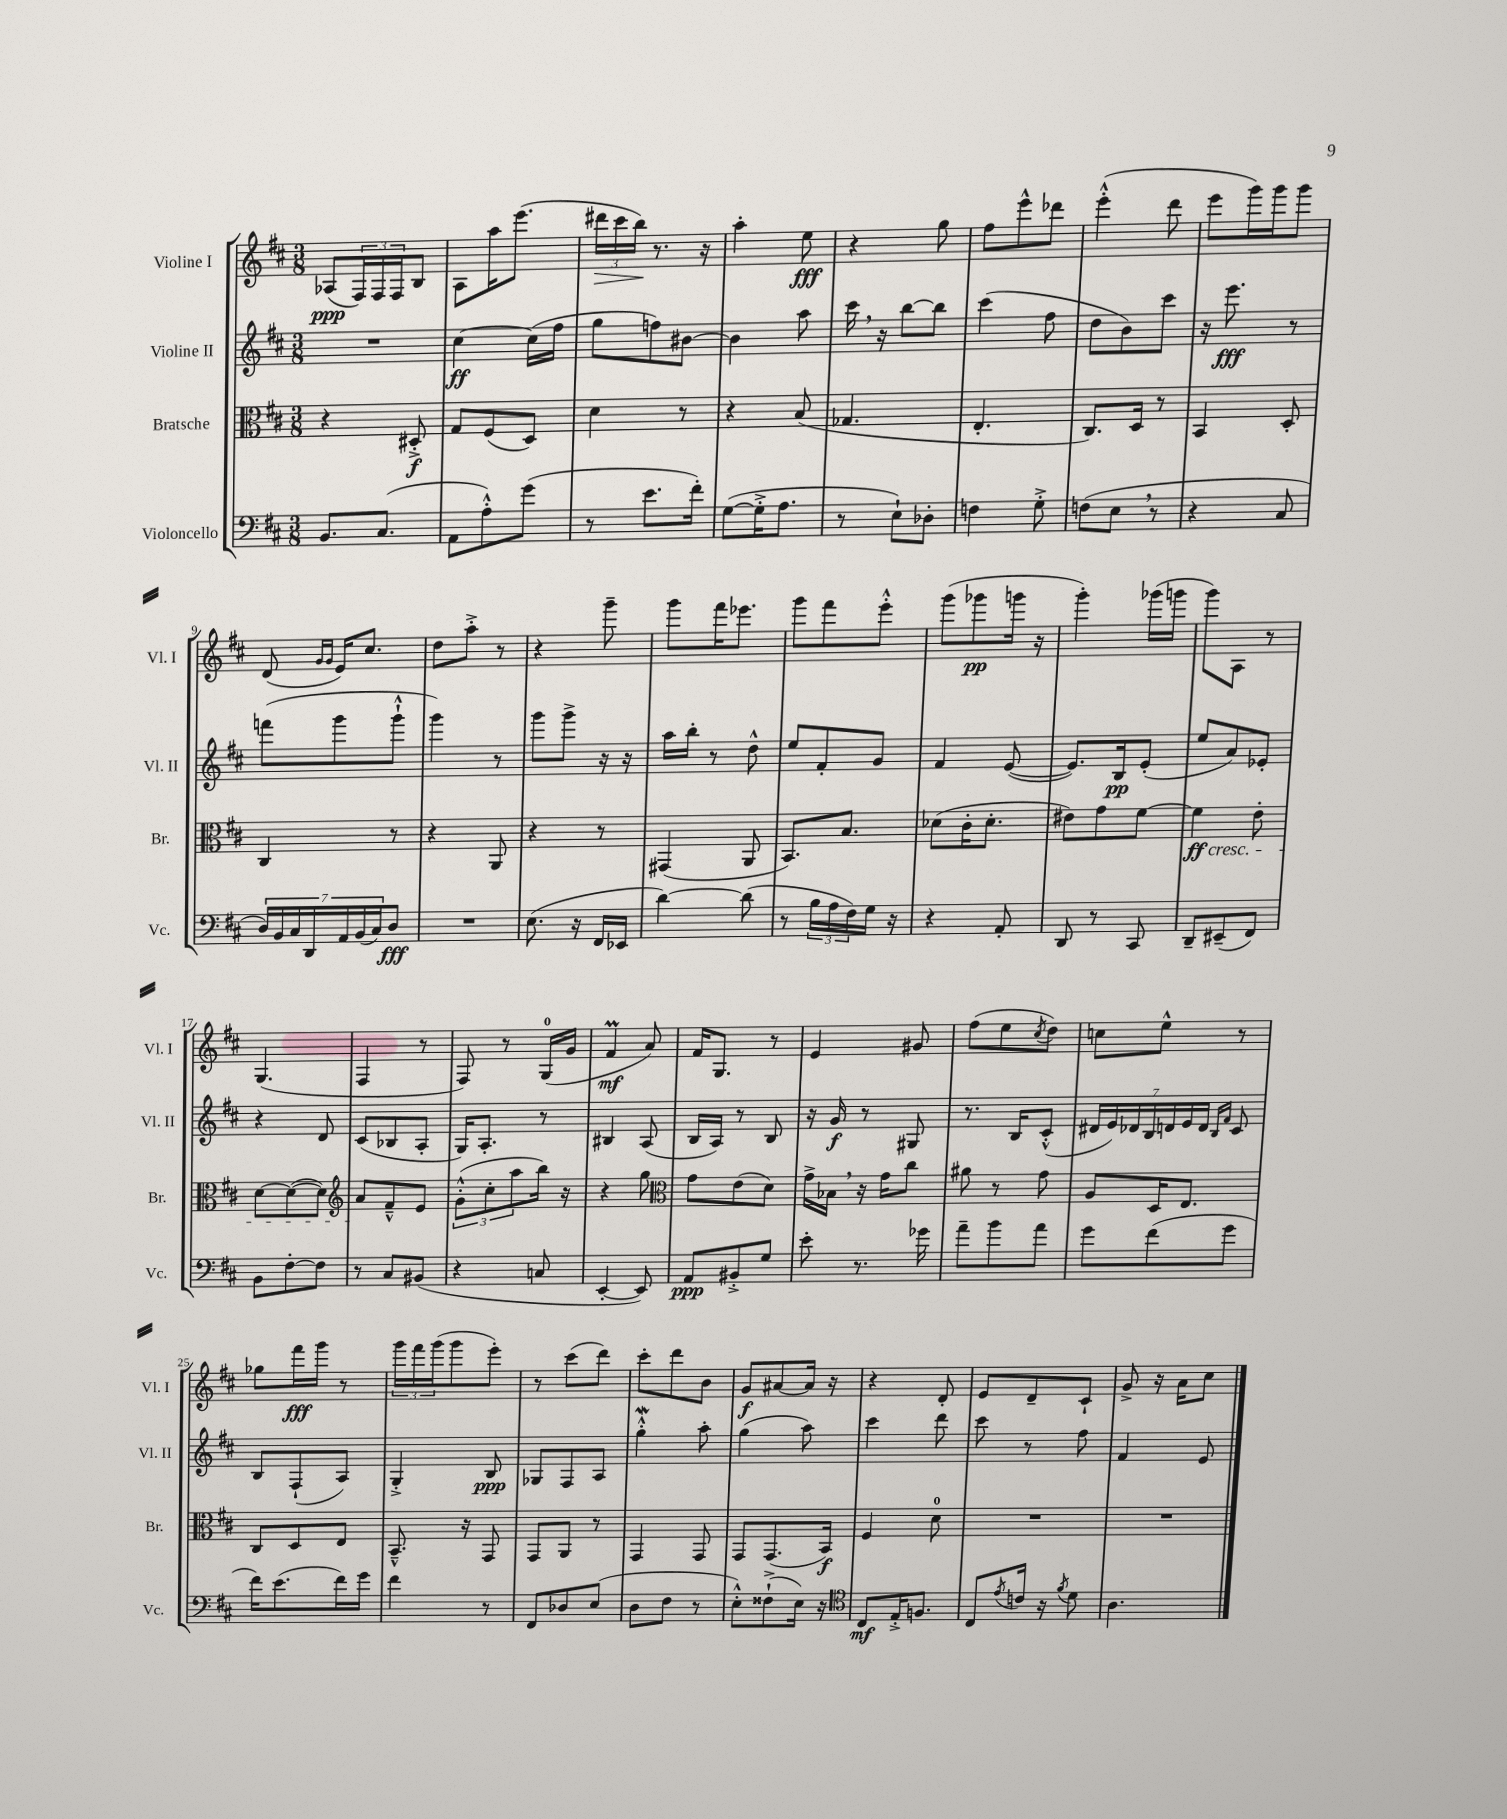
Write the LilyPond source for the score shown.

<<
\new StaffGroup <<
\new Staff = "s0" \with { instrumentName = "Violine I" shortInstrumentName = "Vl. I" } {
    \clef treble \key d \major \numericTimeSignature \time 3/8
    aes8\ppp( \tuplet 3/2 { fis16) fis16 fis16 } b8 |
    a8 a''16 e'''8.( |
    \tuplet 3/2 { dis'''16\> cis'''16 b''16\!) } r8. r16 |
    a''4-. e''8\fff |
    r4 g''8 |
    fis''8 e'''8-^ des'''8 |
    e'''4-.-^( d'''8 |
    e'''8 g'''16) g'''16 g'''8 |
    d'8( \grace { g'16 g'16 } e'16) cis''8. |
    d''8 a''8-.-> r8 |
    r4 g'''8-- |
    g'''8 fis'''16 ees'''8. |
    g'''8 fis'''8 e'''8-.-^ |
    g'''8( ges'''8\pp g'''16 r16 |
    g'''4-.) ges'''16( g'''16 |
    g'''8) a8 r8 |
    g4.( |
    fis4 r8 |
    fis8) r8 g16-0( g'16 |
    fis'4\prall\mf a'8) |
    fis'16 g8. r8 |
    e'4 gis'8 |
    fis''8( e''8 \acciaccatura { cis''8 } d''8) |
    c''8 e''8-^ r8 |
    ges''8 fis'''16\fff g'''16 r8 |
    \tuplet 3/2 { g'''16 fis'''16 g'''16( } g'''8 e'''8-.) |
    r8 cis'''8( d'''8) |
    cis'''8-. d'''8 b'8 |
    g'8\f ais'8~ ais'16 r16 |
    r4 d'8-. |
    e'8 d'8-- cis'8-! |
    g'8-> r16 a'16 cis''8 \bar "|." |
}
\new Staff = "s1" \with { instrumentName = "Violine II" shortInstrumentName = "Vl. II" } {
    \clef treble \key d \major \numericTimeSignature \time 3/8
    R4. |
    cis''4~\ff cis''16( fis''16 |
    g''8 f''8) bis'8~ |
    bis'4 a''8 |
    cis'''16 \breathe r16 b''8~ b''8 |
    cis'''4( fis''8 |
    d''8 b'8) cis'''8 |
    r16 e'''8.\fff r8 |
    f'''8( g'''8 g'''8-!-^ |
    g'''4) r8 |
    g'''8 g'''8-> r16 r16 |
    a''16 b''16-. r8 d''8-^ |
    e''8 fis'8-. g'8 |
    fis'4 e'8~( |
    e'8.) b16\pp e'8-.( |
    e''8 a'8) ees'8-. |
    r4 d'8 |
    cis'8( bes8 a8-. |
    g16) a8.-. r8 |
    bis4 a8( |
    b16 a16) r8 b8 |
    r16 g'16\f r8 gis8 |
    r8. b16 cis'8-.-^( |
    \tuplet 7/4 { dis'16 e'16) des'16 b16 d'16 e'16 d'16 } \grace { b16 fis'16 } cis'8 |
    b8 fis8-!( a8) |
    g4-.-> b8\ppp |
    ges8 fis8 a8 |
    g''4-.-^\mordent a''8-. |
    g''4( a''8) |
    cis'''4 d'''8 |
    cis'''8 r8 fis''8 |
    fis'4 e'8 \bar "|." |
}
\new Staff = "s2" \with { instrumentName = "Bratsche" shortInstrumentName = "Br." } {
    \clef alto \key d \major \numericTimeSignature \time 3/8
    r4 dis8-.->\f |
    g8 fis8( d8) |
    d'4 r8 |
    r4 b8( |
    ges4. |
    e4.-. |
    cis8.) d16 r8 |
    b,4 d8-. |
    cis4 r8 |
    r4 a,8 |
    r4 r8 |
    gis,4( a,8 |
    b,8.) b8. |
    des'8( cis'16-. des'8.-. |
    eis'8) g'8 fis'8~ |
    fis'4\ff\cresc e'8-. |
    d'8~ d'8~( d'8) |
    \clef treble a'8\! fis'8---^ e'8 |
    \tuplet 3/2 { g'8-.-^( cis''8-. a''8 } b''16) r16 |
    r4 g''8 |
    \clef alto g'8 e'8( d'8) |
    g'16-> bes16 \breathe r16 g'16 cis''8 |
    ais'8 r8 g'8 |
    a8 d16 e8. |
    cis8 d8 e8 |
    b,8.---^ r16 g,8 |
    g,8 a,8 r8 |
    g,4 g,8 |
    g,8 g,8.( b,16\f) |
    fis4 d'8-0 |
    R4. |
    R4. \bar "|." |
}
\new Staff = "s3" \with { instrumentName = "Violoncello" shortInstrumentName = "Vc." } {
    \clef bass \key d \major \numericTimeSignature \time 3/8
    b,8. cis8.( |
    a,8 a8-.-^) g'8( |
    r8 e'8. fis'16-.) |
    g8~( g16-.-> a8. |
    r8 e8-!) des8-. |
    f4 g8-.-> |
    f8( e8 \breathe r8 |
    r4 cis8 |
    \tuplet 7/4 { d16) b,16 cis16 d,16 a,16 b,16( cis16) } d8\fff |
    R4. |
    e8.( r16 fis,16 ees,16 |
    d'4~) d'8( |
    r8 \tuplet 3/2 { b16 a16 fis16) } g16 r16 |
    r4 a,8-. |
    d,8 r8 cis,8 |
    d,8-- eis,8--( fis,8) |
    b,8 fis8~-. fis8 |
    r8 cis8 bis,8( |
    r4 c8 |
    e,4~-. e,8) |
    a,8\ppp bis,8-.-> g8 |
    e'8-. r8. ges'16 |
    a'8-- b'8 a'8 |
    g'8 fis'8( g'8 |
    fis'16) e'8.( fis'16) g'16 |
    fis'4 r8 |
    fis,8 des8 e8( |
    d8 fis8 r8 |
    e8-.-^) fisis8-!->( e16) r16 |
    \clef tenor cis8\mf e16-.-> f8. |
    cis8 \acciaccatura { e'8 } c'16 r16 \acciaccatura { fis'8 } d'8 |
    a4. \bar "|." |
}
>>
>>
